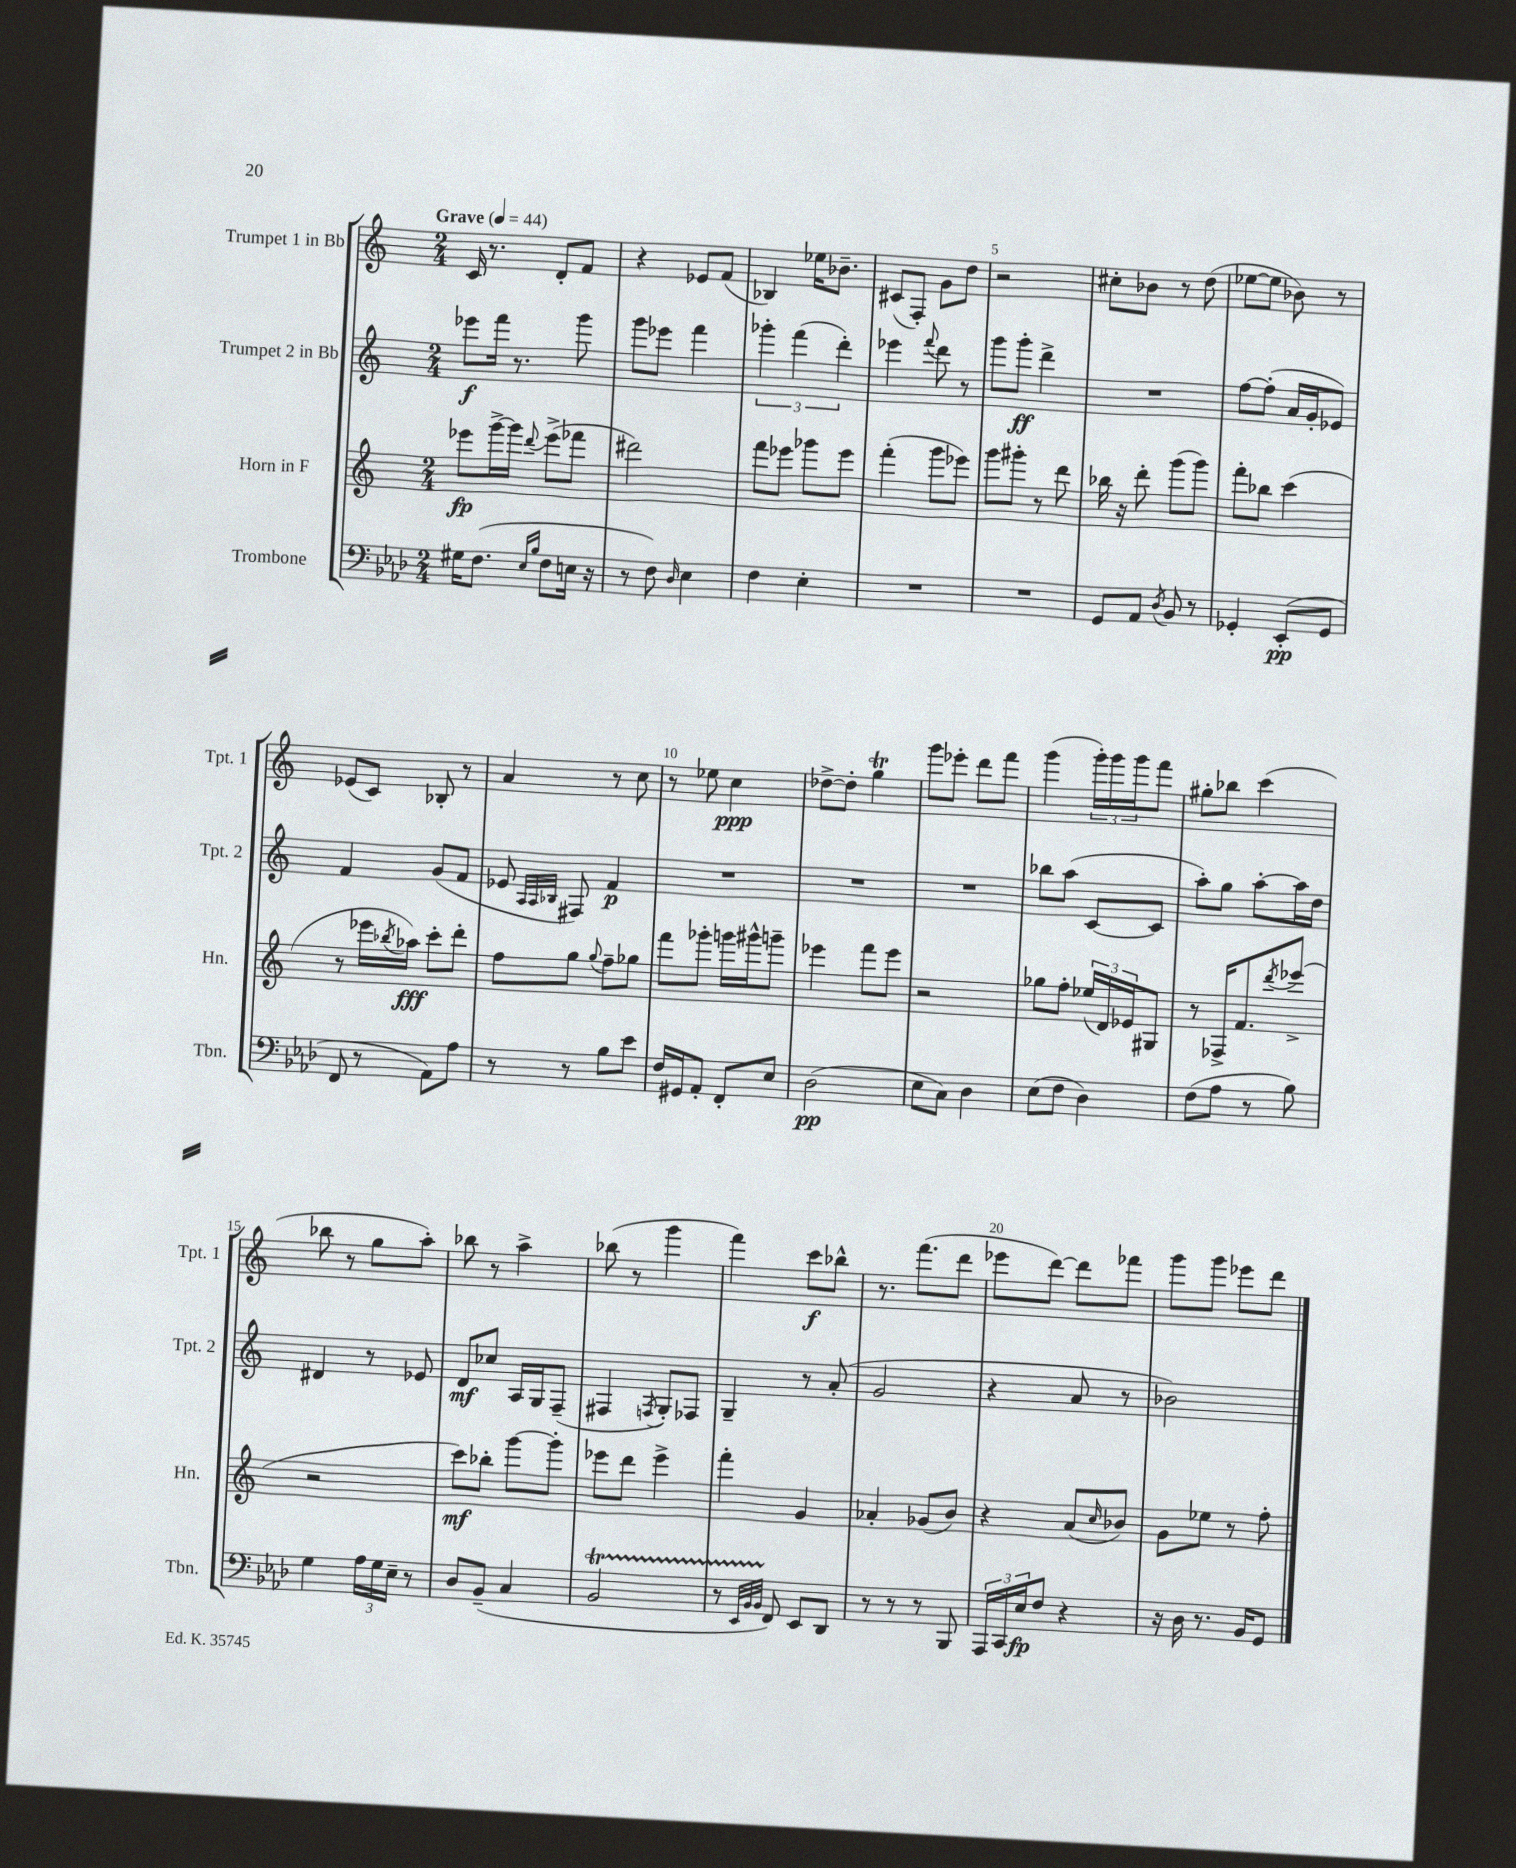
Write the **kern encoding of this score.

**kern	**dynam	**kern	**dynam	**kern	**dynam	**kern	**dynam
*part4	*part4	*part3	*part3	*part2	*part2	*part1	*part1
*staff4	*staff4	*staff3	*staff3	*staff2	*staff2	*staff1	*staff1
*I"Trombone	*	*I"Horn in F	*	*I"Trumpet 2 in Bb	*	*I"Trumpet 1 in Bb	*
*I'Tbn.	*	*I'Hn.	*	*I'Tpt. 2	*	*I'Tpt. 1	*
*clefF4	*	*clefG2	*	*clefG2	*	*clefG2	*
*k[b-e-a-d-]	*	*k[]	*	*k[]	*	*k[]	*
*M2/4	*	*M2/4	*	*M2/4	*	*M2/4	*
*MM44	*	*MM44	*	*MM44	*	*MM44	*
=1	=1	=1	=1	=1	=1	=1	=1
!	!	!	!	!	!	!LO:TX:a:B:t=Grave	!
16G#X\KL	.	8eee-X\L	fp	8eee-X\L	f	16c/	.
(8.F\J	.	.	.	.	.	8.r	.
.	.	[16ggg^\L	.	16fff\Jk	.	.	.
.	.	16ggg\JJ]	.	8.r	.	.	.
16qqE-/LL	.	.	.	.	.	.	.
16qqB-/JJ	.	8qqddd/	.	.	.	.	.
8F\L	.	(8eee-^\L	.	.	.	8d'/L	.
16En\Jk	.	8fff-X\J	.	8ggg\	.	8f/J	.
16r	.	.	.	.	.	.	.
=2	=2	=2	=2	=2	=2	=2	=2
8r	.	2ddd#X\)	.	8ggg\L	.	4r	.
8F\)	.	.	.	8eee-X\J	.	.	.
16qqD-/	.	.	.	.	.	.	.
4E-\	.	.	.	4fff\	.	8e-X/L	.
.	.	.	.	.	.	(8f/J	.
=3	=3	=3	=3	=3	=3	=3	=3
4F\	.	8fff\L	.	6ggg-X'\	.	4B-X/)	.
.	.	8eee-X\J	.	.	.	.	.
.	.	.	.	(6fff\	.	.	.
4E-'\	.	8ggg-X\L	.	.	.	16ee-X\KL	.
.	.	.	.	.	.	8.b-X~\J	.
.	.	.	.	6ddd'\)	.	.	.
.	.	8eee-\J	.	.	.	.	.
=4	=4	=4	=4	=4	=4	=4	=4
2r	.	(4fff'\	.	4eee-X\	.	(8c#X/L	.
.	.	.	.	.	.	8F'/J)	.
.	.	.	.	8qqfff/	.	.	.
.	.	8ggg\L	.	8ddd\	.	8g\L	.
.	.	8eee-X\J)	.	8r	.	8dd\J	.
=5	=5	=5	=5	=5	=5	=5	=5
2r	.	8ggg\L	.	8ggg\L	.	2r	.
.	.	8ggg#X'\J	.	8ggg'\J	ff	.	.
.	.	8r	.	4ddd^\	.	.	.
.	.	8ddd\	.	.	.	.	.
=6	=6	=6	=6	=6	=6	=6	=6
8GG/L	.	16bb-X\	.	2r	.	8cc#X'\L	.
.	.	16r	.	.	.	.	.
8AA-/J	.	8ddd'\	.	.	.	8b-X\J	.
8qD-/	.	.	.	.	.	.	.
8BB-/	.	(8ggg\L	.	.	.	8r	.
8r	.	8ggg\J)	.	.	.	(8dd\	.
=7	=7	=7	=7	=7	=7	=7	=7
4GG-X'/	.	8fff'\L	.	[8ff\L	.	[8ee-X\L	.
.	.	8bb-X\J	.	(8ff'\J]	.	8ee-\J]	.
(8EE-'/L	pp	(4ccc\	.	16a/LL	.	8b-X\)	.
.	.	.	.	16g'/J	.	.	.
8GG-/J	.	.	.	8e-X/J)	.	8r	.
!!LO:LB:g=z
=8	=8	=8	=8	=8	=8	=8	=8
8FF/	.	8r	.	4f/	.	(8e-X/L	.
8r	.	16eee-X\LL	.	.	.	8c/J)	.
.	.	8qbb-X/	.	.	.	.	.
.	.	16aa-X\JJ)	fff	.	.	.	.
8AA-\L)	.	8ccc'\L	.	(8g/L	.	8B-X'/	.
8A-\J	.	8ddd'\J	.	8f/J	.	8r	.
=9	=9	=9	=9	=9	=9	=9	=9
8r	.	8ff\L	.	8e-X/	.	4a/	.
.	.	.	.	32qqA/LLL	.	.	.
.	.	.	.	32qqA/	.	.	.
.	.	.	.	32qqB-X/JJJ	.	.	.
8r	.	8gg\J	.	8F#X/)	.	.	.
.	.	8qqgg/	.	.	.	.	.
8B-\L	.	8ff~\L	.	4f/	p	8r	.
8e-\J	.	8gg-X\J	.	.	.	8cc\	.
=10	=10	=10	=10	=10	=10	=10	=10
16F/LL	.	8fff\L	.	2r	.	8r	.
16GG#X/J	.	.	.	.	.	.	.
8AA-'/J	.	8ggg-X'\J	.	.	.	8ee-X\	.
8FF'/L	.	16gggn\LL	.	.	.	4cc\	ppp
.	.	16ggg#X^^\J	.	.	.	.	.
8E-/J	.	8gggn~\J	.	.	.	.	.
=11	=11	=11	=11	=11	=11	=11	=11
(2D-\	pp	4eee-X\	.	2r	.	[8dd-X^\L	.
.	.	.	.	.	.	8dd-'\J]	.
.	.	8fff\L	.	.	.	4ggT\	.
.	.	8eee-\J	.	.	.	.	.
=12	=12	=12	=12	=12	=12	=12	=12
8E-\L	.	2r	.	2r	.	8ggg\L	.
8C\J)	.	.	.	.	.	8eee-X'\J	.
4D-\	.	.	.	.	.	8ddd\L	.
.	.	.	.	.	.	8fff\J	.
=13	=13	=13	=13	=13	=13	=13	=13
(8E-\L	.	8gg-X\L	.	8bb-X\L	.	(4ggg\	.
8F\J	.	8ff'\J	.	(8aa\J	.	.	.
4D-\)	.	(24ee-X/LL	.	[8c/L	.	24ggg'\LL)	.
.	.	24d/)	.	.	.	24ggg\	.
.	.	24e-X/J	.	.	.	24ggg\J	.
.	.	8G#X/J	.	8c/J]	.	8fff\J	.
=14	=14	=14	=14	=14	=14	=14	=14
(8F\L	.	8r	.	8aa'\L)	.	8gg#X'\L	.
8A-\J	.	16F-X^/KL	.	8gg\J	.	8bb-X\J	.
.	.	8.f/	.	.	.	.	.
8r	.	.	.	[8aa'\L	.	(4ccc\	.
.	.	8qddd/	.	.	.	.	.
8B-\)	.	(8eee-X^/J	.	16aa\L]	.	.	.
.	.	.	.	16dd\JJ	.	.	.
!!LO:LB:g=z
=15	=15	=15	=15	=15	=15	=15	=15
4G\	.	2r	.	4d#X/	.	8bb-X\	.
.	.	.	.	.	.	8r	.
24A-\LL	.	.	.	8r	.	8gg\L	.
24G\	.	.	.	.	.	.	.
24E-~\JJ	.	.	.	.	.	.	.
8r	.	.	.	8e-X/	.	8aa'\J)	.
=16	=16	=16	=16	=16	=16	=16	=16
8D-/L	.	8ccc\L)	mf	8d/L	mf	8bb-X\	.
(8BB-~/J	.	8bb-X'\J	.	8cc-X/J	.	8r	.
4C/	.	[8ggg\L	.	16A/LL	.	4aa^\	.
.	.	.	.	16G/J	.	.	.
.	.	8ggg'\J]	.	(8F~/J	.	.	.
=17	=17	=17	=17	=17	=17	=17	=17
2BB-T/	.	8eee-X\L	.	4F#X/	.	(8bb-X\	.
.	.	8ddd\J	.	.	.	8r	.
.	.	.	.	8qFn/	.	.	.
.	.	4eee-^\	.	8G'/L)	.	4ggg\	.
.	.	.	.	8F-X/J	.	.	.
=18	=18	=18	=18	=18	=18	=18	=18
8r	.	4fff'\	.	4G~/	.	4fff\)	.
32qqEE-/LLL	.	.	.	.	.	.	.
32qqBB-/	.	.	.	.	.	.	.
32qqBB-/JJJ	.	.	.	.	.	.	.
8FF/)	.	.	.	.	.	.	.
8EE-/L	.	4g/	.	8r	.	8ccc\L	f
8DD-/J	.	.	.	(8a'/	.	8bb-X^^\J	.
=19	=19	=19	=19	=19	=19	=19	=19
8r	.	4a-X'/	.	2g/	.	8.r	.
8r	.	.	.	.	.	.	.
.	.	.	.	.	.	(8.fff\L	.
8r	.	(8g-X/L	.	.	.	.	.
8BBB-/	.	8b/J)	.	.	.	8ddd\J	.
=20	=20	=20	=20	=20	=20	=20	=20
24AAA-/LL	.	4r	.	4r	.	8eee-X\L	.
24CC/	.	.	.	.	.	.	.
24E-/J	fp	.	.	.	.	.	.
8F/J	.	.	.	.	.	[8ddd\J)	.
4r	.	(8a/L	.	8a/	.	8ddd\L]	.
.	.	16qqcc/	.	.	.	.	.
.	.	8b-X/J)	.	8r	.	8fff-X\J	.
=21	=21	=21	=21	=21	=21	=21	=21
16r	.	8g\L	.	2b-X\)	.	8ggg\L	.
16D-\	.	.	.	.	.	.	.
8.r	.	8ee-X\J	.	.	.	8ggg\J	.
.	.	8r	.	.	.	8eee-X\L	.
16BB-/KL	.	.	.	.	.	.	.
8GG/J	.	8ff'\	.	.	.	8ddd\J	.
==	==	==	==	==	==	==	==
*-	*-	*-	*-	*-	*-	*-	*-
